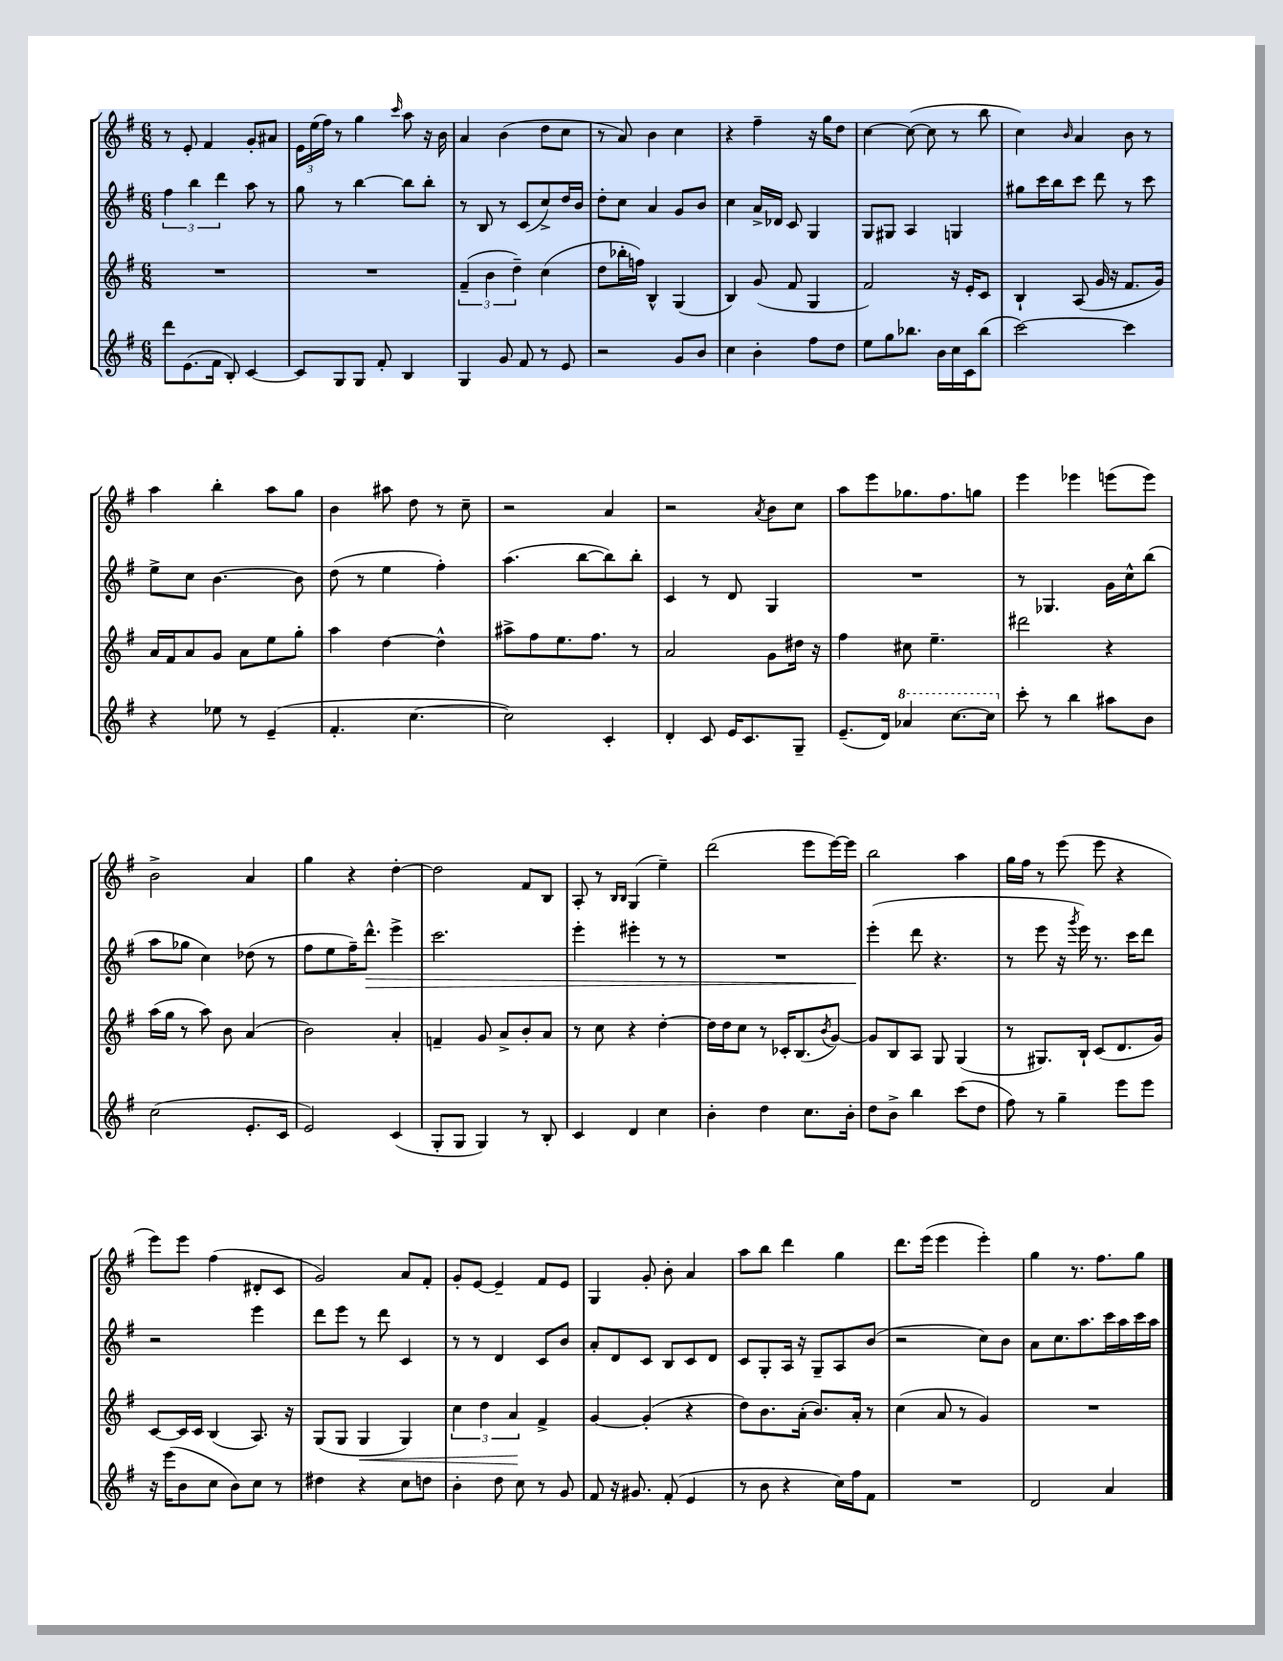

**kern	**kern	**dynam	**kern	**dynam	**kern
*part4	*part3	*part3	*part2	*part2	*part1
*staff4	*staff3	*staff3	*staff2	*staff2	*staff1
*clefG2	*clefG2	*	*clefG2	*	*clefG2
*k[f#]	*k[f#]	*	*k[f#]	*	*k[f#]
*M6/8	*M6/8	*	*M6/8	*	*M6/8
=27	=27	=27	=27	=27	=27
8ddd\L	2.r	.	6ff#\	.	8r
(8.e\	.	.	.	.	8e'/
.	.	.	6bb\	.	.
.	.	.	.	.	4f#/
16f#\Jk	.	.	.	.	.
.	.	.	6ddd\	.	.
8B'/)	.	.	.	.	.
[4c/	.	.	8aa\	.	8g'/L
.	.	.	8r	.	8a#X/J
=28	=28	=28	=28	=28	=28
8c/L]	2.r	.	8gg\	.	24e\LL
.	.	.	.	.	(24ee\
.	.	.	.	.	24ff#\JJ)
8G/	.	.	8r	.	8r
8G/J	.	.	[4bb\	.	4gg\
8f#'/	.	.	.	.	.
.	.	.	.	.	16qqccc/
4B/	.	.	8bb\L]	.	8aa\
.	.	.	8bb'\J	.	16r
.	.	.	.	.	16b\
=29	=29	=29	=29	=29	=29
4G/	(6f#~/	.	8r	.	4a/
.	.	.	8B/	.	.
.	6b\	.	.	.	.
8g/	.	.	8r	.	(4b\
.	6dd~\)	.	.	.	.
8f#/	.	.	(8c/L	.	.
8r	(4cc\	.	8cc^/)	.	8dd\L
8e/	.	.	16dd/L	.	8cc\J
.	.	.	16b/JJ	.	.
=30	=30	=30	=30	=30	=30
2r	8dd\L	.	8dd'\L	.	8r
.	16bb-X'\L	.	8cc\J	.	8a/)
.	16ffn\JJ)	.	.	.	.
.	4B^^/	.	4a/	.	4b\
8g/L	(4G/	.	8g/L	.	4cc\
8b/J	.	.	8b/J	.	.
=31	=31	=31	=31	=31	=31
4cc\	4B/)	.	4cc\	.	4r
4b'\	(8g/	.	16a^/LL	.	4ff#~\
.	.	.	16d-X/JJ	.	.
.	8f#/	.	8c/	.	.
8ff#\L	4G/	.	4G/	.	16r
.	.	.	.	.	16gg\KL
8dd\J	.	.	.	.	8dd\J
=32	=32	=32	=32	=32	=32
8ee\L	2f#/)	.	8G/L	.	[4cc\
8gg\	.	.	8G#X/J	.	.
8.bb-X\J	.	.	4A/	.	(8cc\_
.	.	.	.	.	8cc\]
16b\LL	.	.	.	.	.
16cc\	16r	.	4Gn/	.	8r
16c\J	16e'/KL	.	.	.	.
(8bb-\J	8c/J	.	.	.	8bb\
=33	=33	=33	=33	=33	=33
[2ccc\)	4B`/	.	8gg#X\L	.	4cc\)
.	.	.	16ccc\L	.	.
.	.	.	16bb\J	.	.
.	.	.	.	.	16qqb/
.	(8A/	.	8ccc\J	.	4a/
.	16g/	.	8ddd\	.	.
.	16r	.	.	.	.
4ccc\]	8.f#/L	.	8r	.	8b\
.	.	.	8ccc\	.	8r
.	16g/Jk)	.	.	.	.
!!LO:LB:g=z
=34	=34	=34	=34	=34	=34
4r	16a/LL	.	8ee^\L	.	4aa\
.	16f#/J	.	.	.	.
.	8a/	.	8cc\J	.	.
8ee-X\	8g/J	.	[4.b\	.	4bb'\
8r	8a\L	.	.	.	.
(4e~/	8ee\	.	.	.	8aa\L
.	8gg'\J	.	8b\]	.	8gg\J
=35	=35	=35	=35	=35	=35
4.f#'/	4aa\	.	(8dd\	.	4b\
.	.	.	8r	.	.
.	[4dd\	.	4ee\	.	8aa#X\
[4.cc\	.	.	.	.	8dd\
.	4dd^^\]	.	4ff#'\)	.	8r
.	.	.	.	.	8cc~\
=36	=36	=36	=36	=36	=36
2cc\])	8aa#X^\L	.	(4.aa\	.	2r
.	8ff#\	.	.	.	.
.	8.ee\	.	.	.	.
.	.	.	[8bb\L	.	.
.	8.ff#\J	.	.	.	.
4c'/	.	.	8bb\])	.	4a/
.	8r	.	8bb'\J	.	.
=37	=37	=37	=37	=37	=37
4d'/	2a/	.	4c/	.	2r
8c/	.	.	8r	.	.
16e/KL	.	.	8d/	.	.
8.c/	.	.	.	.	.
.	.	.	.	.	8qa/
.	8g\L	.	4G/	.	8b\L
8G~/J	16dd#X\Jk	.	.	.	8cc\J
.	16r	.	.	.	.
=38	=38	=38	=38	=38	=38
(8.e~/L	4ff#\	.	2.r	.	8aa\L
.	.	.	.	.	8eee\
16d/Jk)	.	.	.	.	.
*8va	*	*	*	*	*
4aa-X/	8cc#X\	.	.	.	8.gg-X\
.	4.ee~\	.	.	.	.
.	.	.	.	.	8.ff#\
[8.ccc\L	.	.	.	.	.
.	.	.	.	.	8ggn\J
16ccc\Jk]	.	.	.	.	.
=39	=39	=39	=39	=39	=39
*X8va	*	*	*	*	*
8ccc'\	2ddd#X\	.	8r	.	4eee\
8r	.	.	4.G-X/	.	.
4bb\	.	.	.	.	4eee-X\
8aa#X\L	4r	.	16g\LL	.	(8eeen\L
.	.	.	16cc^^\J	.	.
8b\J	.	.	(8bb\J	.	8eee\J)
!!LO:LB:g=z
=40	=40	=40	=40	=40	=40
(2cc\	(16aa\LL	.	8aa\L	.	2b^\
.	16gg\JJ	.	.	.	.
.	8r	.	8gg-X\J	.	.
.	8aa\)	.	4cc\)	.	.
.	8b\	.	.	.	.
8.e'/L	(4a/	.	(8dd-X\	.	4a/
.	.	.	8r	.	.
16c/Jk	.	.	.	.	.
=41	=41	=41	=41	=41	=41
2e/)	2b\)	.	8ff#\L	.	4gg\
.	.	.	8ee\	.	.
.	.	.	16ff#~\K)	.	4r
!	!	!	!	!LO:HP:b	!
.	.	.	8.ddd^^\J	>	.
(4c/	4a'/	.	4eee^\	.	[4dd'\
=42	=42	=42	=42	=42	=42
8G'/L	4fn~/	.	2.ccc\	.	2dd\]
8G/J	.	.	.	.	.
4G/)	8g/	.	.	.	.
.	8a^/L	.	.	.	.
8r	8b'/	.	.	.	8f#/L
8B'/	8a/J	.	.	.	8B/J
=43	=43	=43	=43	=43	=43
4c/	8r	.	4eee'\	.	8A'/
.	8cc\	.	.	.	8r
.	.	.	.	.	16qqB/LL
.	.	.	.	.	16qqB/JJ
4d/	4r	.	4eee#X'\	.	(4G/
4cc\	[4dd'\	.	8r	.	4ee~\)
.	.	.	8r	.	.
=44	=44	=44	=44	=44	=44
4b'\	16dd\LL]	.	2.r	.	(2ddd\
.	16dd\J	.	.	.	.
.	8cc\J	.	.	.	.
4dd\	8r	.	.	.	.
.	16c-X'/KL	.	.	.	.
.	(8.B/	.	.	.	.
8.cc\L	.	.	.	.	8eee\L
.	8qb/	.	.	.	.
.	[8g/J)	.	.	.	[16eee\L)
16b'\Jk	.	.	.	.	16eee\JJ]
=45	=45	=45	=45	=45	=45
8dd\L	8g/L]	.	(4eee'\	.	2bb\
8b^\J	8B/	.	.	.	.
4bb\	8A/J	.	8ddd\	]	.
.	8G/	.	4.r	.	.
(8ccc\L	(4G/	.	.	.	4aa\
8dd\J	.	.	.	.	.
=46	=46	=46	=46	=46	=46
8ff#\)	8r	.	8r	.	16gg\LL
.	.	.	.	.	16ff#\JJ
8r	8.G#X/L)	.	8eee\	.	8r
4gg~\	.	.	16r	.	(8eee\
.	.	.	8qggg/	.	.
.	16B`/Jk	.	16eee\)	.	.
.	(8c/L	.	8.r	.	8eee\
8eee\L	8.d/	.	.	.	4r
.	.	.	16ccc\KL	.	.
8eee\J	.	.	8ddd\J	.	.
.	16g/Jk)	.	.	.	.
!!LO:LB:g=z
=47	=47	=47	=47	=47	=47
16r	[8c/L	.	2r	.	8eee\L)
(16eee\KL	.	.	.	.	.
8b\	16c/L]	.	.	.	8eee\J
.	16c/JJ	.	.	.	.
8cc\J	(4B/	.	.	.	(4ff#\
8b\L)	.	.	.	.	.
8cc\J	8.A/)	.	4eee\	.	8d#X'/L
8r	.	.	.	.	8c/J
.	16r	.	.	.	.
=48	=48	=48	=48	=48	=48
4dd#X\	(8G/L	.	8ddd\L	.	2g/)
.	8G/J	.	8eee\J	.	.
!	!	!LO:HP:b	!	!	!
4r	4G/	<	8r	.	.
.	.	.	8ddd\	.	.
8cc\L	4G/)	.	4c/	.	8a/L
8ddn\J	.	.	.	.	8f#'/J
=49	=49	=49	=49	=49	=49
4b'\	6cc\	.	8r	.	8g'/L
.	.	.	8r	.	[8e/J
.	6dd\	.	.	.	.
8dd\	.	.	4d/	.	4e~/]
.	6a/	.	.	.	.
8cc\	.	.	.	.	.
8r	4f#^/	[	8c/L	.	8f#/L
8g/	.	.	8b/J	.	8e/J
=50	=50	=50	=50	=50	=50
8f#/	[4g/	.	8a'/L	.	4G/
16r	.	.	8d/	.	.
8.g#X/	.	.	.	.	.
.	(4g'/]	.	8c/J	.	8g'/
(8f#'/	.	.	8B/L	.	8b'\
4e/	4r	.	8c/	.	4a/
.	.	.	8d/J	.	.
=51	=51	=51	=51	=51	=51
8r	8dd\L)	.	8c/L	.	8aa\L
8b\	8.b\	.	8G'/	.	8bb\J
4r	.	.	16A/Jk	.	4ddd\
.	(16a'\Jk	.	16r	.	.
.	8.b/L)	.	8G~/L	.	.
16cc\LL)	.	.	8A/	.	4gg\
16ff#\J	16a'/Jk	.	.	.	.
8f#\J	8r	.	(8b/J	.	.
=52	=52	=52	=52	=52	=52
2.r	(4cc\	.	2r	.	8.ddd\L
.	.	.	.	.	(16eee\Jk
.	8a/	.	.	.	4eee\
.	8r	.	.	.	.
.	4g/)	.	8cc\L)	.	4eee'\)
.	.	.	8b\J	.	.
=53	=53	=53	=53	=53	=53
2d/	2.r	.	8a\L	.	4gg\
.	.	.	8.cc\	.	.
.	.	.	.	.	8.r
.	.	.	8.aa\	.	.
.	.	.	.	.	8.ff#\L
4a/	.	.	16ccc\L	.	.
.	.	.	16aa\	.	.
.	.	.	16ccc\	.	8gg\J
.	.	.	16aa\JJ	.	.
==	==	==	==	==	==
*-	*-	*-	*-	*-	*-
